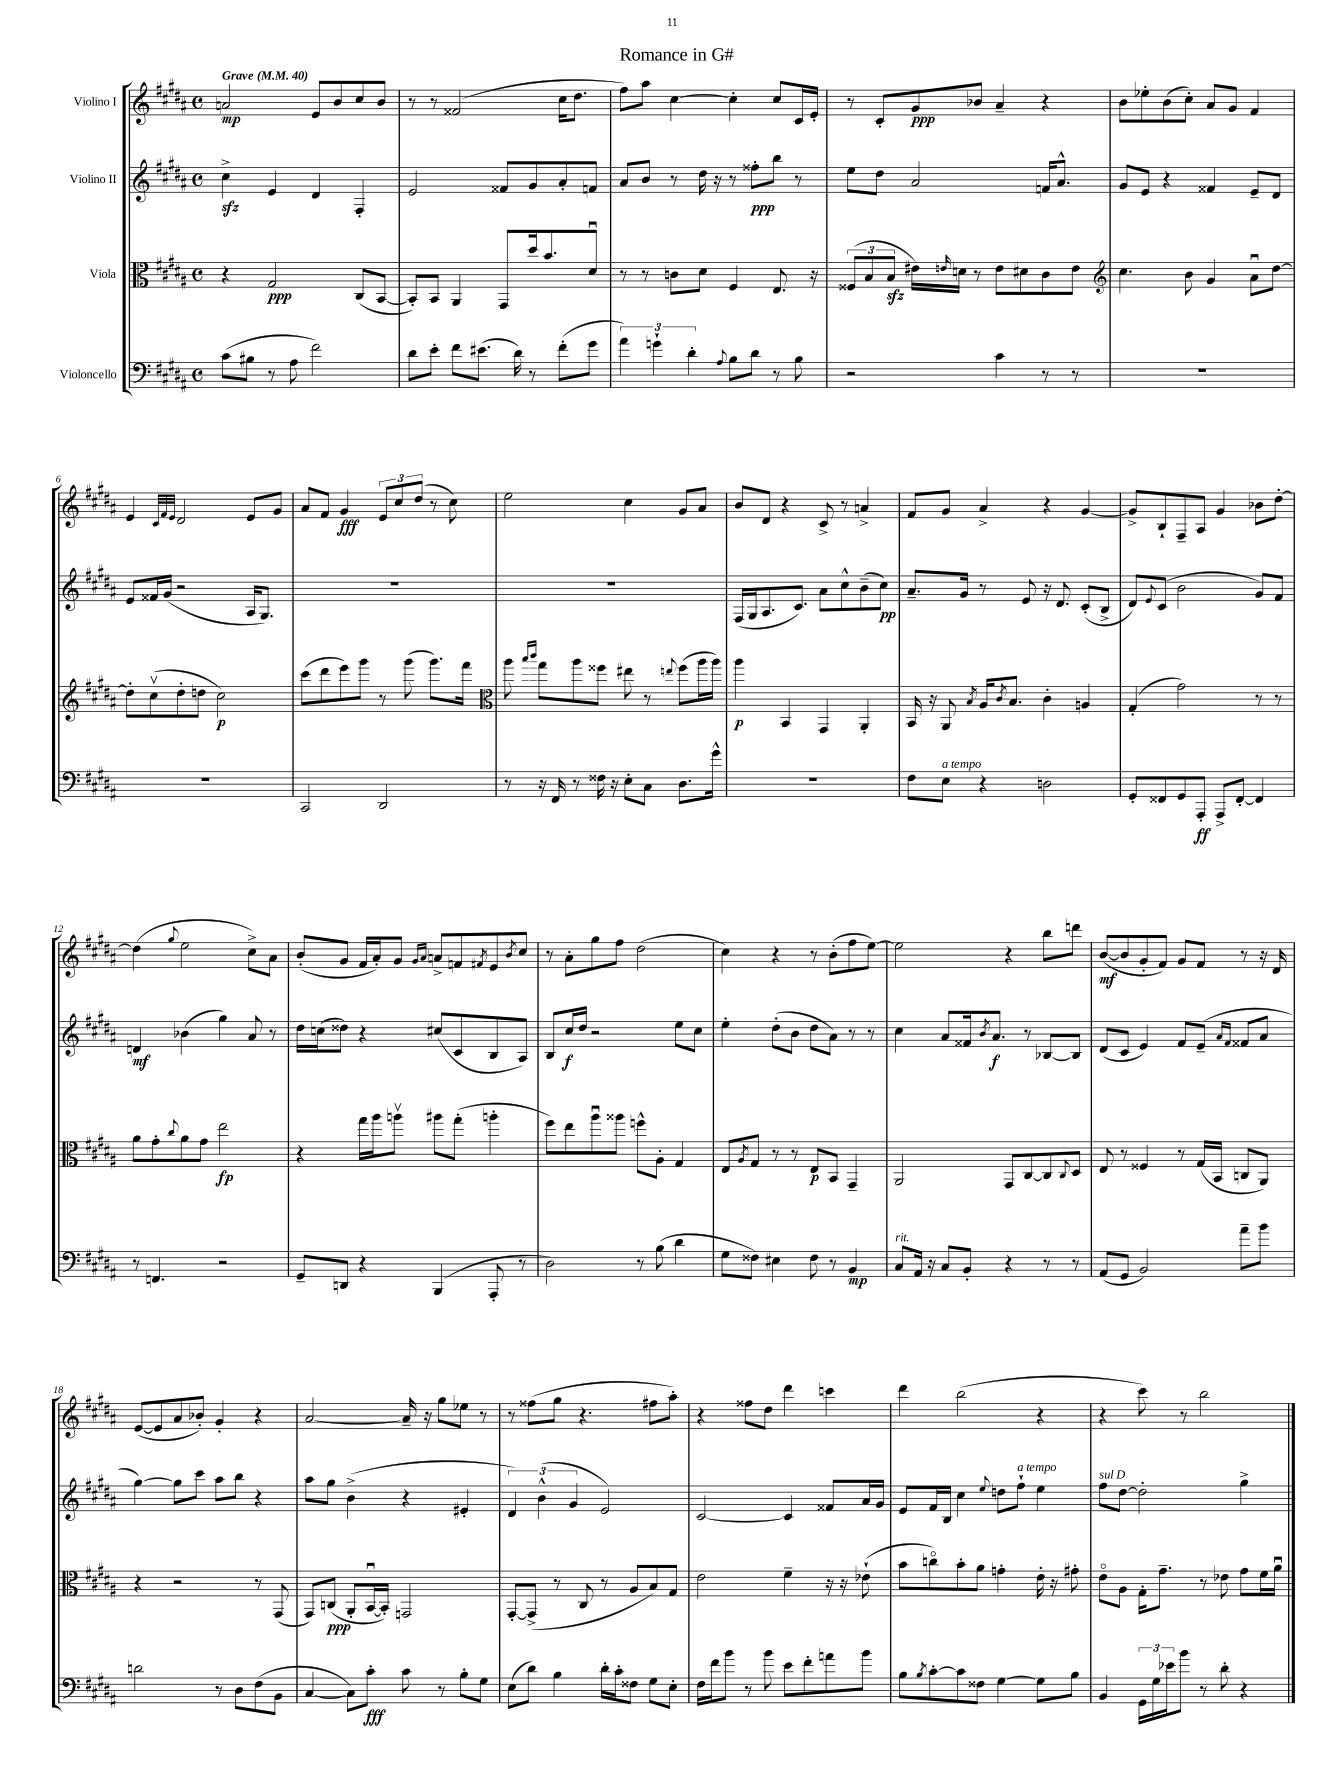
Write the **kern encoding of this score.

**kern	**kern	**kern	**kern
*staff4	*staff3	*staff2	*staff1
*clefF4	*clefC3	*clefG2	*clefG2
*k[f#c#g#d#a#]	*k[f#c#g#d#a#]	*k[f#c#g#d#a#]	*k[f#c#g#d#a#]
*M4/4	*M4/4	*M4/4	*M4/4
*met(c)	*met(c)	*met(c)	*met(c)
*MM40	*MM40	*MM40	*MM40
(8c#	4r	4cc#^	2a
8B#	.	.	.
8r	2G#	4e	.
8A#	.	.	.
2f#)	.	4d#	8e
.	.	.	8b
.	(8C#	4F#'	8cc#
.	[8BB	.	8b
=	=	=	=
8d#	8BB'])	2e	8r
8e'	8BB	.	8r
8f#	4AA#	.	(2f##
(8.e#	.	.	.
.	8GG#	8f##	.
16d#)	.	.	.
8r	16dd#	8g#	.
.	8.b	.	.
(8f#'	.	8a#'	16cc#
.	.	.	8.dd#
8g#	8d#u	8f	.
=	=	=	=
6a#)	8r	8a#	8ff#)
.	8r	8b	8aa#
6g`	.	.	.
.	8c	8r	[4cc#
6d#'	.	.	.
.	8d#	16dd#	.
.	.	16r	.
8qqA#	.	.	.
8B	4F#	8r	4cc#']
8d#	.	8ff##'	.
8r	8.E	8bb	8cc#
8B	.	8r	16c#
.	16r	.	16e'
=	=	=	=
2r	(12F##	8ee	8r
.	12B	.	.
.	.	8dd#	8c#'
.	12B	.	.
.	16e#)	2a#	8g#
.	16qqe	.	.
.	16d	.	.
.	8r	.	8b-
4c#	8e	.	4a#~
.	8d#	.	.
8r	8c#	16f	4r
.	.	8.a#^^	.
8r	8e	.	.
=	=	=	=
*	*clefG2	*	*
1r	4.cc#	8g#	8b
.	.	8e	8ee-'
.	.	4r	(8b
.	8b	.	8cc#')
.	4g#	4f##	8a#
.	.	.	8g#
.	8a#u	8e~	4f#
.	[8dd#	8d#	.
=	=	=	=
1r	8dd#']	8e	4e
.	(8cc#v	16f##	.
.	.	(16g#	.
.	.	.	32qqc#
.	.	.	32qqf#
.	.	.	32qqe
.	8dd#'	2r	2d#
.	8dd	.	.
.	2cc#)	.	.
.	.	16A#	8e
.	.	8.G#)	.
.	.	.	8g#
=	=	=	=
2CC#	(8ccc#	1r	8a#
.	8ddd#	.	8f#
.	8eee)	.	4g#
.	8ggg#	.	.
2DD#	8r	.	12e
.	.	.	12cc#
.	(8ggg#	.	.
.	.	.	(12dd#
.	8.ggg#)	.	8r
.	.	.	8cc#)
.	16fff#	.	.
=	=	=	=
*	*clefC3	*	*
8r	8aa#	1r	2ee
.	16qqbb	.	.
.	16qqccc#	.	.
16r	8gg#	.	.
16FF#	.	.	.
8r	8aa#	.	.
16F##	8ff##	.	.
16r	.	.	.
8E'	8ee#	.	4cc#
8C#	8r	.	.
.	8qqee	.	.
8.D#	(8ff##	.	8g#
.	16aa#	.	8a#
16g#^^	16aa#)	.	.
=	=	=	=
1r	4aa#	(16F#	8b
.	.	16G#	.
.	.	8.A#	8d#
.	4BB	.	4r
.	.	8.c#)	.
.	4GG#	8a#	8c#^
.	.	8cc#^^	8r
.	4AA#'	(8b~	4a^
.	.	8cc#)	.
=	=	=	=
8F#	16BB	8.a#~	8f#
.	16r	.	.
8E	8AA#	.	8g#
.	.	16g#	.
.	8qB	.	.
4r	16A#	8r	4a#^
.	8qc#	.	.
.	8.B	.	.
.	.	8e	.
2D	4c#'	16r	4r
.	.	8.d#	.
.	4A	(8c#'	[4g#
.	.	8B^	.
=	=	=	=
8GG#'	(4G#'	8d#)	8g#^]
.	.	8qqe	.
8FF##	.	(8c#	8B`
8GG#	2g#)	2b	8F#~
8AAA#'	.	.	8A#
8AAA#^	.	.	4g#
[8FF##'	.	.	.
4FF##]	8r	8g#)	8b-
.	8r	8f#	[8dd#'
=	=	=	=
8r	8a#	4d	(4dd#]
4.FF	8g#'	.	.
.	8qqcc#	.	8qqgg#
.	8a#	(4b-	2ee
.	8g#	.	.
2r	2ee	4gg#)	.
.	.	8a#	8cc#^)
.	.	8r	8a#
=	=	=	=
8GG#~	4r	16dd#	(8b'
.	.	(16cc	.
8DD	.	8dd##)	8g#
4r	16gg#	4r	16f#
.	16aa#	.	16a#')
.	8aav	.	8g#
.	.	.	16qqg#
.	.	.	16qqa#
(4BBB	8aa#	(8cc#	8a^
.	(8gg#'	8c#	8f
.	.	.	8qf#
8AAA#'	4aa'	8B	8e
.	.	.	8qb
8r	.	8A#)	8cc#
=	=	=	=
2D#)	8ff#)	8B	8r
.	8ee	16cc#	8a#'
.	.	16dd#	.
.	8aa#u	2r	8gg#
.	8aa##	.	8ff#
8r	8ff^^	.	(2dd#
(8B	8A#'	.	.
4d#	4G#	8ee	.
.	.	8cc#	.
=	=	=	=
8G#	8E	4ee'	4cc#)
.	8qA#	.	.
8F##)	8G#	.	.
4E#	8r	(8dd#'	4r
.	8r	8b	.
8F##	8E	8dd#	8r
8r	8BB	8a#)	(8b'
4BB	4GG#~	8r	8ff#
.	.	8r	[8ee)
=	=	=	=
8C#	2AA#	4cc#	2ee]
16AA#	.	.	.
16r	.	.	.
8C#	.	8a#	.
8BB'	.	16f##	.
.	.	8qb	.
.	.	8.a#	.
4r	8GG#	.	4r
.	[8C#	8r	.
8r	8C#]	[8B-	8bb
.	8qqC#	.	.
8r	8D#	8B-]	8ddd
=	=	=	=
(8AA#	8E	(8d#	([8b
8GG#	8r	8c#	8b]
2BB)	4F##	4e)	8g#'
.	.	.	8f#)
.	8r	8f#	8g#
.	(16G#	(8e~	8f#
.	16BB	.	.
.	.	16qqa#	.
.	.	16qqf#	.
8a#~	8C	8f##	8r
8b	8AA#)	8a#	16r
.	.	.	16d#
=	=	=	=
2d	4r	[4gg#)	([8e
.	.	.	8e]
.	2r	8gg#]	8a#
.	.	8ccc#	8b-')
8r	.	8aa#	4g#'
8D#	.	8bb	.
(8F#	8r	4r	4r
8BB	(8GG#	.	.
=	=	=	=
[4C#	8GG#)	8aa#	[2a#
.	(8C	8gg#	.
8C#])	8AA#'	(4b^	.
8c#'	[16BBu	.	.
.	16BB'])	.	.
8c#	2GG	4r	16a#~]
.	.	.	16r
8r	.	.	8gg#
8B'	.	4e#'	8ee-
8G#	.	.	8r
=	=	=	=
(8E	[8GG#'	6d#)	8r
8d#)	(8GG#^]	.	(8ff##
.	.	(6b^^	.
4B	8r	.	8gg#
.	.	6g#	.
.	8C#	.	4.r
16d#'	8r	2e)	.
16c#'	.	.	.
8F##	8A#	.	.
8G#	8B)	.	8ff#
8E'	8G#	.	8aa#')
=	=	=	=
16F#	2e	[2c#	4r
16f#	.	.	.
8b	.	.	.
8r	.	.	8ff##
8b	.	.	8dd#
8e	4f#~	4c#]	4ddd#
8f#'	.	.	.
8a	16r	8f##	4ccc
.	16r	.	.
8b	(8e-`	16a#	.
.	.	16g#	.
=	=	=	=
8B	8b	8e	4ddd#
8qB	.	.	.
[8c#'	8cco)	16f#	.
.	.	16B	.
8c#]	8b'	4cc#	(2bb
8F##	8a#	.	.
.	.	8qqee	.
[4G#	4g'	8dd	.
.	.	8ff#`	.
8G#]	16e'	4ee	4r
.	16r	.	.
8B	8g#'	.	.
=	=	=	=
4BB	8eo	8ff#	4r
.	8A#	[8dd#	.
24GG#	16G#'	2dd#']	8ccc#)
24G#	.	.	.
.	8.g#~	.	.
24e-	.	.	.
8b	.	.	8r
8r	8r	.	2bb
8d#'	8e-	.	.
4r	8g#	4gg#^	.
.	16f#	.	.
.	16a#u	.	.
==	==	==	==
*-	*-	*-	*-
